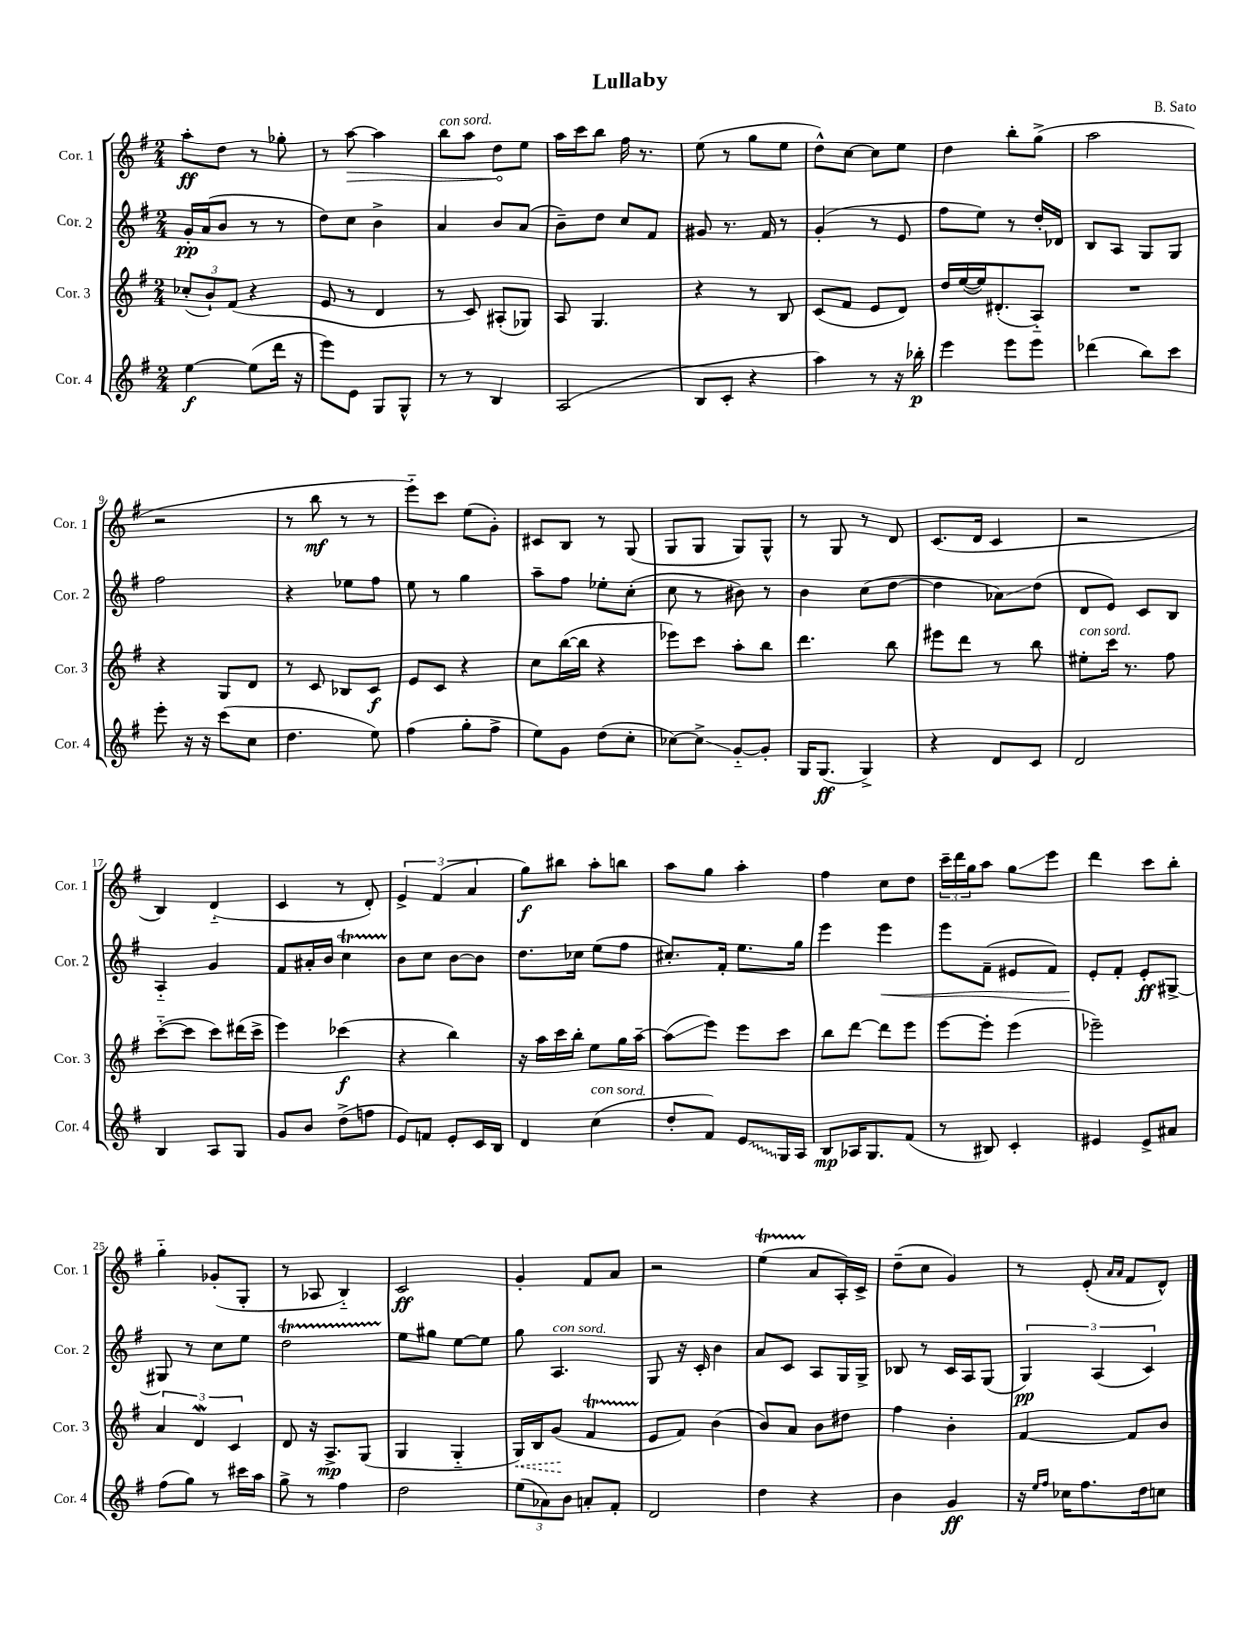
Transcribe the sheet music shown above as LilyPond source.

\header { title = "Lullaby" composer = "B. Sato" }
<<
\new StaffGroup <<
\new Staff = "s0" \with { instrumentName = "Cor. 1" shortInstrumentName = "Cor. 1" } {
    \clef treble \key g \major \numericTimeSignature \time 2/4
    a''8-.\ff d''8 r8 ges''8-. |
    r8 \once \override Hairpin.circled-tip = ##t a''8~\> a''4 |
    b''8^\markup { \italic "con sord." } a''8 d''8\! e''8 |
    a''16 c'''16 b''8 fis''16 r8. |
    e''8( r8 g''8 e''8 |
    d''8-^) c''8~ c''8 e''8 |
    d''4 b''8-. g''8->( |
    a''2 |
    r2 |
    r8 b''8\mf r8 r8 |
    e'''8-_) c'''8 e''8( g'8-.) |
    cis'8 b8 r8 g8( |
    g8 g8 g8) g8-^ |
    r8 g8 r8 d'8 |
    c'8.( d'16 c'4 |
    r2 |
    b4) d'4-_( |
    c'4 r8 d'8-.) |
    \tuplet 3/2 { e'4-> fis'4( a'4 } |
    g''8\f) bis''8 a''8-. b''8 |
    a''8 g''8 a''4-. |
    fis''4 c''8 d''8 |
    \tuplet 3/2 { c'''16-- d'''16 g''16 } a''8 g''8\glissando e'''8 |
    d'''4 c'''8 b''8-. |
    g''4-_ ges'8-.( g8-. |
    r8 aes8 b4-_) |
    c'2\ff |
    g'4-. fis'8 a'8 |
    r2 |
    e''4\startTrillSpan( a'8\stopTrillSpan a16-.) c'16-> |
    d''8--( c''8 g'4) |
    r8 e'8-.( \grace { a'16 a'16 } fis'8 d'8-^) \bar "|." |
}
\new Staff = "s1" \with { instrumentName = "Cor. 2" shortInstrumentName = "Cor. 2" } {
    \clef treble \key g \major \numericTimeSignature \time 2/4
    g'16-.\pp a'16( b'8 r8 r8 |
    d''8) c''8 b'4-> |
    a'4 b'8 a'8( |
    b'8--) d''8 c''8 fis'8 |
    gis'8 r8. fis'16 r8 |
    g'4-.( r8 e'8 |
    fis''8 e''8) r8 d''16-. des'16 |
    b8 a8 g8 g8 |
    fis''2 |
    r4 ees''8 fis''8 |
    e''8 r8 g''4 |
    a''8-- fis''8 ees''8-. c''8-.( |
    c''8 r8 bis'8) r8 |
    b'4 c''8( d''8~ |
    d''4 aes'8\glissando) d''8( |
    d'8 e'8) c'8 b8 |
    a4-_ g'4 |
    fis'8 ais'16-. b'16 c''4\startTrillSpan |
    b'8\stopTrillSpan c''8 b'8~ b'8 |
    d''8. ces''16 e''8( fis''8 |
    cis''8.-.) fis'16-. e''8. g''16 |
    e'''4 e'''4\< |
    e'''8 fis'8--( eis'8 fis'8) |
    e'8-.\! fis'8-. e'8-.\ff gis8~-> |
    gis8 r8 c''8 e''8 |
    d''2\startTrillSpan |
    e''8\stopTrillSpan gis''8 e''8~ e''8 |
    g''8 a4.^\markup { \italic "con sord." } |
    g8 r16 c'16-. b'4 |
    a'8 c'8 a8 g16 g16-> |
    bes8 r8 c'16 a16 g8( |
    \tuplet 3/2 { g4\pp) a4( c'4) } \bar "|." |
}
\new Staff = "s2" \with { instrumentName = "Cor. 3" shortInstrumentName = "Cor. 3" } {
    \clef treble \key g \major \numericTimeSignature \time 2/4
    \tuplet 3/2 { ces''8-.( b'8-!) fis'8( } r4 |
    e'8 r8 d'4 |
    r8 c'8) ais8-.( ges8) |
    a8 g4. |
    r4 r8 b8 |
    c'8( fis'8 e'8 d'8) |
    d''16 e''16~( e''16) dis'8.-.( a8-_) |
    R2 |
    r4 g8 d'8 |
    r8 c'8 bes8 c'8\f |
    e'8 c'8 r4 |
    c''8 b''16~( b''16 r4 |
    ees'''8) c'''8 a''8-. b''8 |
    d'''4. b''8 |
    eis'''8 d'''8 r8 b''8 |
    eis''8-.^\markup { \italic "con sord." } c'''16 r8. fis''8 |
    c'''8~-_( c'''8 c'''8) dis'''16( c'''16-> |
    e'''4) ces'''4\f( |
    r4 b''4) |
    r16 a''16 c'''16 b''16-. e''8 g''16 a''16~-- |
    a''8\glissando( e'''8) e'''8 c'''8 |
    b''8 d'''8~ d'''8 e'''8 |
    e'''8~ e'''8-. e'''4( |
    ees'''2--) |
    \tuplet 3/2 { a'4 d'4\mordent c'4 } |
    d'8 r16 a8.->\mp g8( |
    g4 g4-_ |
    \once \override Hairpin.style = #'dashed-line g16\<) b16 g'8\!( fis'4\startTrillSpan |
    e'8\stopTrillSpan fis'8) b'4( |
    b'8) a'8 b'8 dis''8 |
    fis''4 b'4-. |
    fis'4~ fis'8 b'8 \bar "|." |
}
\new Staff = "s3" \with { instrumentName = "Cor. 4" shortInstrumentName = "Cor. 4" } {
    \clef treble \key g \major \numericTimeSignature \time 2/4
    e''4~\f e''8( d'''16 r16 |
    e'''8) e'8 g8 g8-^ |
    r8 r8 b4 |
    a2( |
    b8 c'8-. r4 |
    a''4) r8 r16 bes''16-.\p |
    e'''4 e'''8 e'''8 |
    des'''4( b''8) c'''8 |
    e'''8-. r16 r16 c'''8( c''8 |
    d''4. e''8) |
    fis''4( g''8-. fis''8-> |
    e''8) g'8 d''8( c''8-. |
    ces''8~) ces''8->\glissando g'8~-_ g'8-. |
    g16 g8.\ff( g4->) |
    r4 d'8 c'8 |
    d'2 |
    b4 a8 g8 |
    g'8 b'8 d''8->( f''8 |
    e'8) f'8 e'8-. c'16 b16 |
    d'4 c''4^\markup { \italic "con sord." }( |
    d''8-. fis'8) \once \override Glissando.style = #'zigzag e'8\glissando g16 a16 |
    b8\mp aes16 g8. fis'8( |
    r8 bis8) c'4-. |
    eis'4 eis'8-> ais'8 |
    fis''8( g''8) r8 cis'''16 a''16 |
    g''8-> r8 fis''4 |
    d''2 |
    \tuplet 3/2 { e''8( aes'8) b'8 } a'8-. fis'8-. |
    d'2 |
    d''4 r4 |
    b'4 g'4\ff |
    r16 \grace { e''16 fis''16 } ces''16 fis''8. d''16 c''8 \bar "|." |
}
>>
>>
